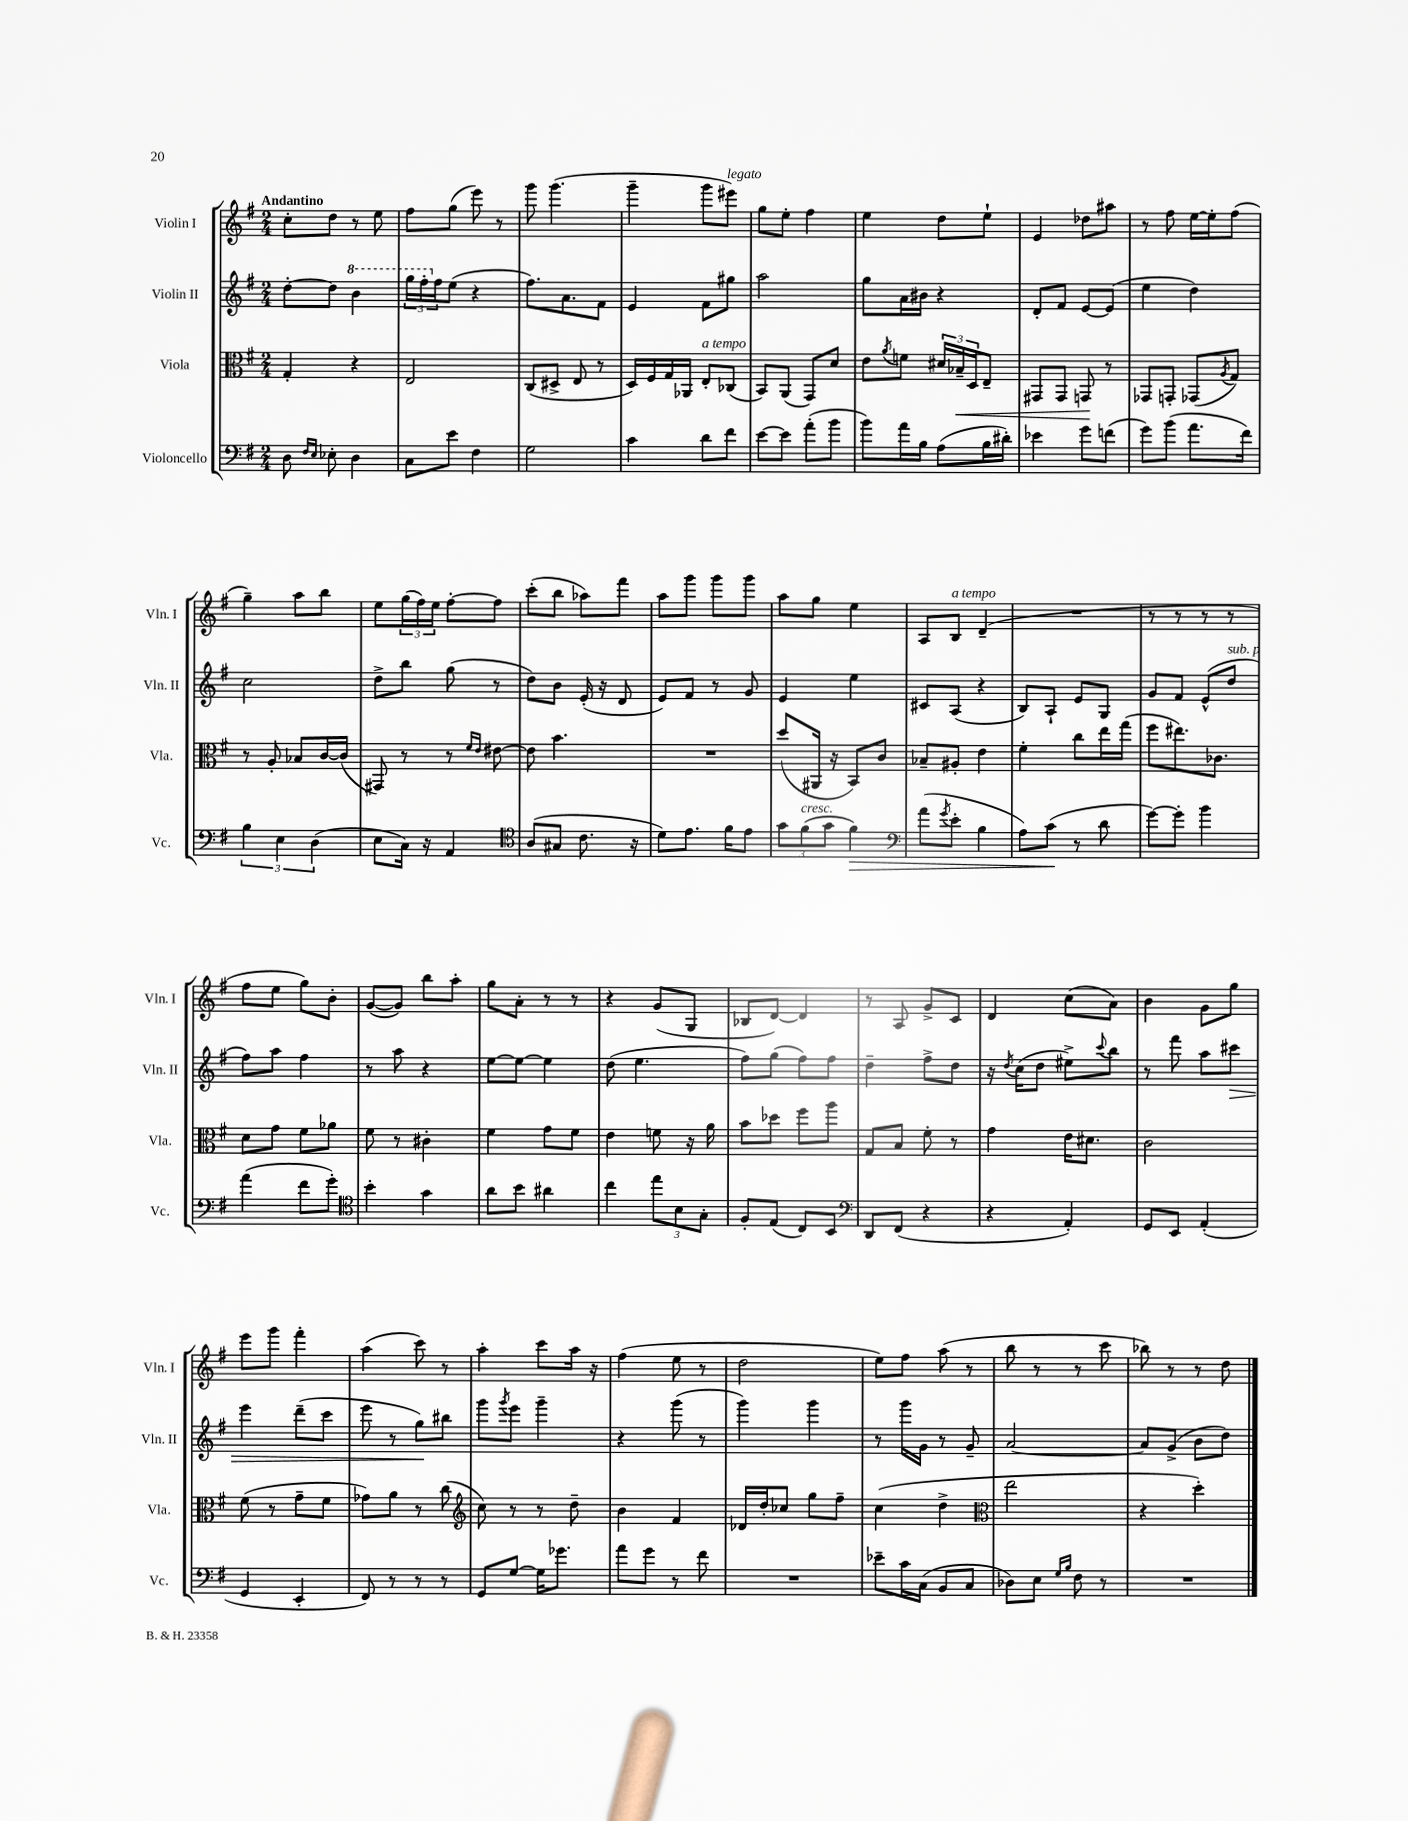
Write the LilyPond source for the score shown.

<<
\new StaffGroup <<
\new Staff = "s0" \with { instrumentName = "Violin I" shortInstrumentName = "Vln. I" } {
    \clef treble \key g \major \numericTimeSignature \time 2/4 \tempo "Andantino"
    c''8-. d''8 r8 e''8 |
    fis''8 g''8( e'''8) r8 |
    g'''8 g'''4.( |
    g'''4-- g'''8 eis'''8^\markup { \italic "legato" }) |
    g''8 e''8-. fis''4 |
    e''4 d''8 e''8-! |
    e'4 des''8 ais''8 |
    r8 fis''8 e''16~ e''16-. fis''8( |
    g''4--) a''8 b''8 |
    e''8 \tuplet 3/2 { g''16( fis''16) e''16 } fis''8~-. fis''8 |
    c'''8-.( b''8 aes''8) fis'''8 |
    a''8 g'''8 g'''8 g'''8 |
    a''8 g''8 e''4 |
    a8 b8^\markup { \italic "a tempo" } d'4--( |
    R2 |
    r8 r8 r8 r8 |
    fis''8 e''8 g''8) b'8-. |
    g'8~( g'8) b''8 a''8-. |
    g''8 a'8-. r8 r8 |
    r4 g'8( g8 |
    bes8 d'8~) d'4 |
    r8 a8 g'8-> c'8 |
    d'4 c''8( a'8) |
    b'4 g'8 g''8 |
    e'''8 g'''8 fis'''4-. |
    a''4( c'''8) r8 |
    a''4-. c'''8 a''16 r16 |
    fis''4( e''8 r8 |
    d''2 |
    e''8) fis''8 a''8( r8 |
    b''8 r8 r8 c'''8 |
    bes''8) r8 r8 d''8 \bar "|." |
}
\new Staff = "s1" \with { instrumentName = "Violin II" shortInstrumentName = "Vln. II" } {
    \clef treble \key g \major \numericTimeSignature \time 2/4
    d''8~-. d''8 \ottava #1 b''4 |
    \tuplet 3/2 { g'''16 fis'''16-. \ottava #0 fis''16 } e''8( r4 |
    fis''8.) a'8. fis'8 |
    e'4 fis'8 gis''8 |
    a''2 |
    g''8 a'16 bis'16 r4 |
    d'8-. fis'8 e'8~ e'8( |
    e''4 d''4) |
    c''2 |
    d''8-> b''8 g''8( r8 |
    d''8) b'8 e'16-.( r16 d'8 |
    e'8) fis'8 r8 g'8 |
    e'4 e''4 |
    cis'8 a8( r4 |
    b8) a8-! e'8 g8 |
    g'8 fis'8 e'8-^( d''8^\markup { \italic "sub. p" } |
    fis''8) a''8 fis''4 |
    r8 a''8 r4 |
    e''8~ e''8~ e''4 |
    d''8( e''4. |
    fis''8) g''8( fis''8) fis''8 |
    d''4-- fis''8-> d''8 |
    r16 \acciaccatura { d''8 } c''16( d''8 eis''8->) \appoggiatura { c'''8 } b''8 |
    r8 fis'''8 a''8 cis'''8\> |
    e'''4 d'''8--( c'''8 |
    e'''8 r8 g''8\!) bis''8 |
    g'''8 \acciaccatura { g'''8 } e'''8 g'''4-- |
    r4 g'''8( r8 |
    g'''4) g'''4 |
    r8 g'''16 g'16 r8 g'8-- |
    a'2~ |
    a'8 g'8->( b'8 d''8) \bar "|." |
}
\new Staff = "s2" \with { instrumentName = "Viola" shortInstrumentName = "Vla." } {
    \clef alto \key g \major \numericTimeSignature \time 2/4
    g4-. r4 |
    e2 |
    c8( dis8-> e8 r8 |
    d16) fis16 g16 aes,16 e8-.^\markup { \italic "a tempo" } ces8( |
    b,8) a,8( g,8) d'8 |
    e'8 \acciaccatura { a'8 } f'8 \tuplet 3/2 { dis'16 bes16--\< d16 } e8-- |
    gis,8 gis,8 g,8\! r8 |
    ges,8 g,8-. ges,8( \acciaccatura { a8 } g8) |
    r8 a8-. bes8 c'16~ c'16( |
    gis,8) r8 r8 \grace { fis'16 e'16 } eis'8~ |
    eis'8 b'4. |
    R2 |
    d''8( ais,16 r16 b,8) c'8 |
    bes8-- ais8-. e'4 |
    fis'4-. c''8 e''16 g''16( |
    fis''8 eis''8.) ces'8. |
    d'8 g'8 fis'8 aes'8 |
    fis'8 r8 cis'4-. |
    fis'4 g'8 fis'8 |
    e'4 f'8 r16 a'16 |
    b'8 des''8 fis''8 a''8 |
    g8 b8 fis'8-. r8 |
    g'4 e'16 dis'8. |
    c'2 |
    fis'8( r8 g'8-- fis'8 |
    ges'8) a'8 r8 c''8( |
    \clef treble c''8) r8 r8 d''8-- |
    b'4 fis'4 |
    des'16 d''16-. ces''8 g''8 fis''8-- |
    c''4( d''4-> |
    \clef alto e''2 |
    r4 d''4-.) \bar "|." |
}
\new Staff = "s3" \with { instrumentName = "Violoncello" shortInstrumentName = "Vc." } {
    \clef bass \key g \major \numericTimeSignature \time 2/4
    d8 \grace { fis16 e16 } ees8-. d4 |
    c8 e'8 fis4 |
    g2 |
    c'4 d'8 fis'8 |
    e'8~ e'8 a'8-.( b'8 |
    b'8) a'16 b16 a8( b16 dis'16-.) |
    ees'4 g'8 f'8( |
    g'8) b'8( a'8. fis'16) |
    \tuplet 3/2 { b4 e4 d4( } |
    e8 c16) r16 a,4 |
    \clef tenor a8( gis8 c'8. r16 |
    d'8) e'8. fis'16 e'8 |
    \tuplet 3/2 { g'8 fis'8^\markup { \italic "cresc." }( g'8 } fis'4\>) |
    \clef bass a'8( \acciaccatura { g'8 } e'8-. b4 |
    a8) c'8\!( r8 d'8 |
    g'8~) g'8-. b'4 |
    a'4( fis'8 g'8-.) |
    \clef tenor b'4-. g'4 |
    a'8 b'8 ais'4 |
    c''4 \tuplet 3/2 { e''8 b8 g8-. } |
    fis8-. e8( c8) b,8 |
    \clef bass d,8 fis,8( r4 |
    r4 a,4-.) |
    g,8 e,8 a,4-.( |
    g,4 e,4-. |
    fis,8) r8 r8 r8 |
    g,8 g8~ g16 ges'8. |
    a'8 g'8 r8 fis'8 |
    R2 |
    ees'8-- c'16 c16( b,8 c8 |
    des8) e8 \grace { g16 b16 } fis8 r8 |
    R2 \bar "|." |
}
>>
>>
\layout { \context { \Score \remove "Bar_number_engraver" } }
